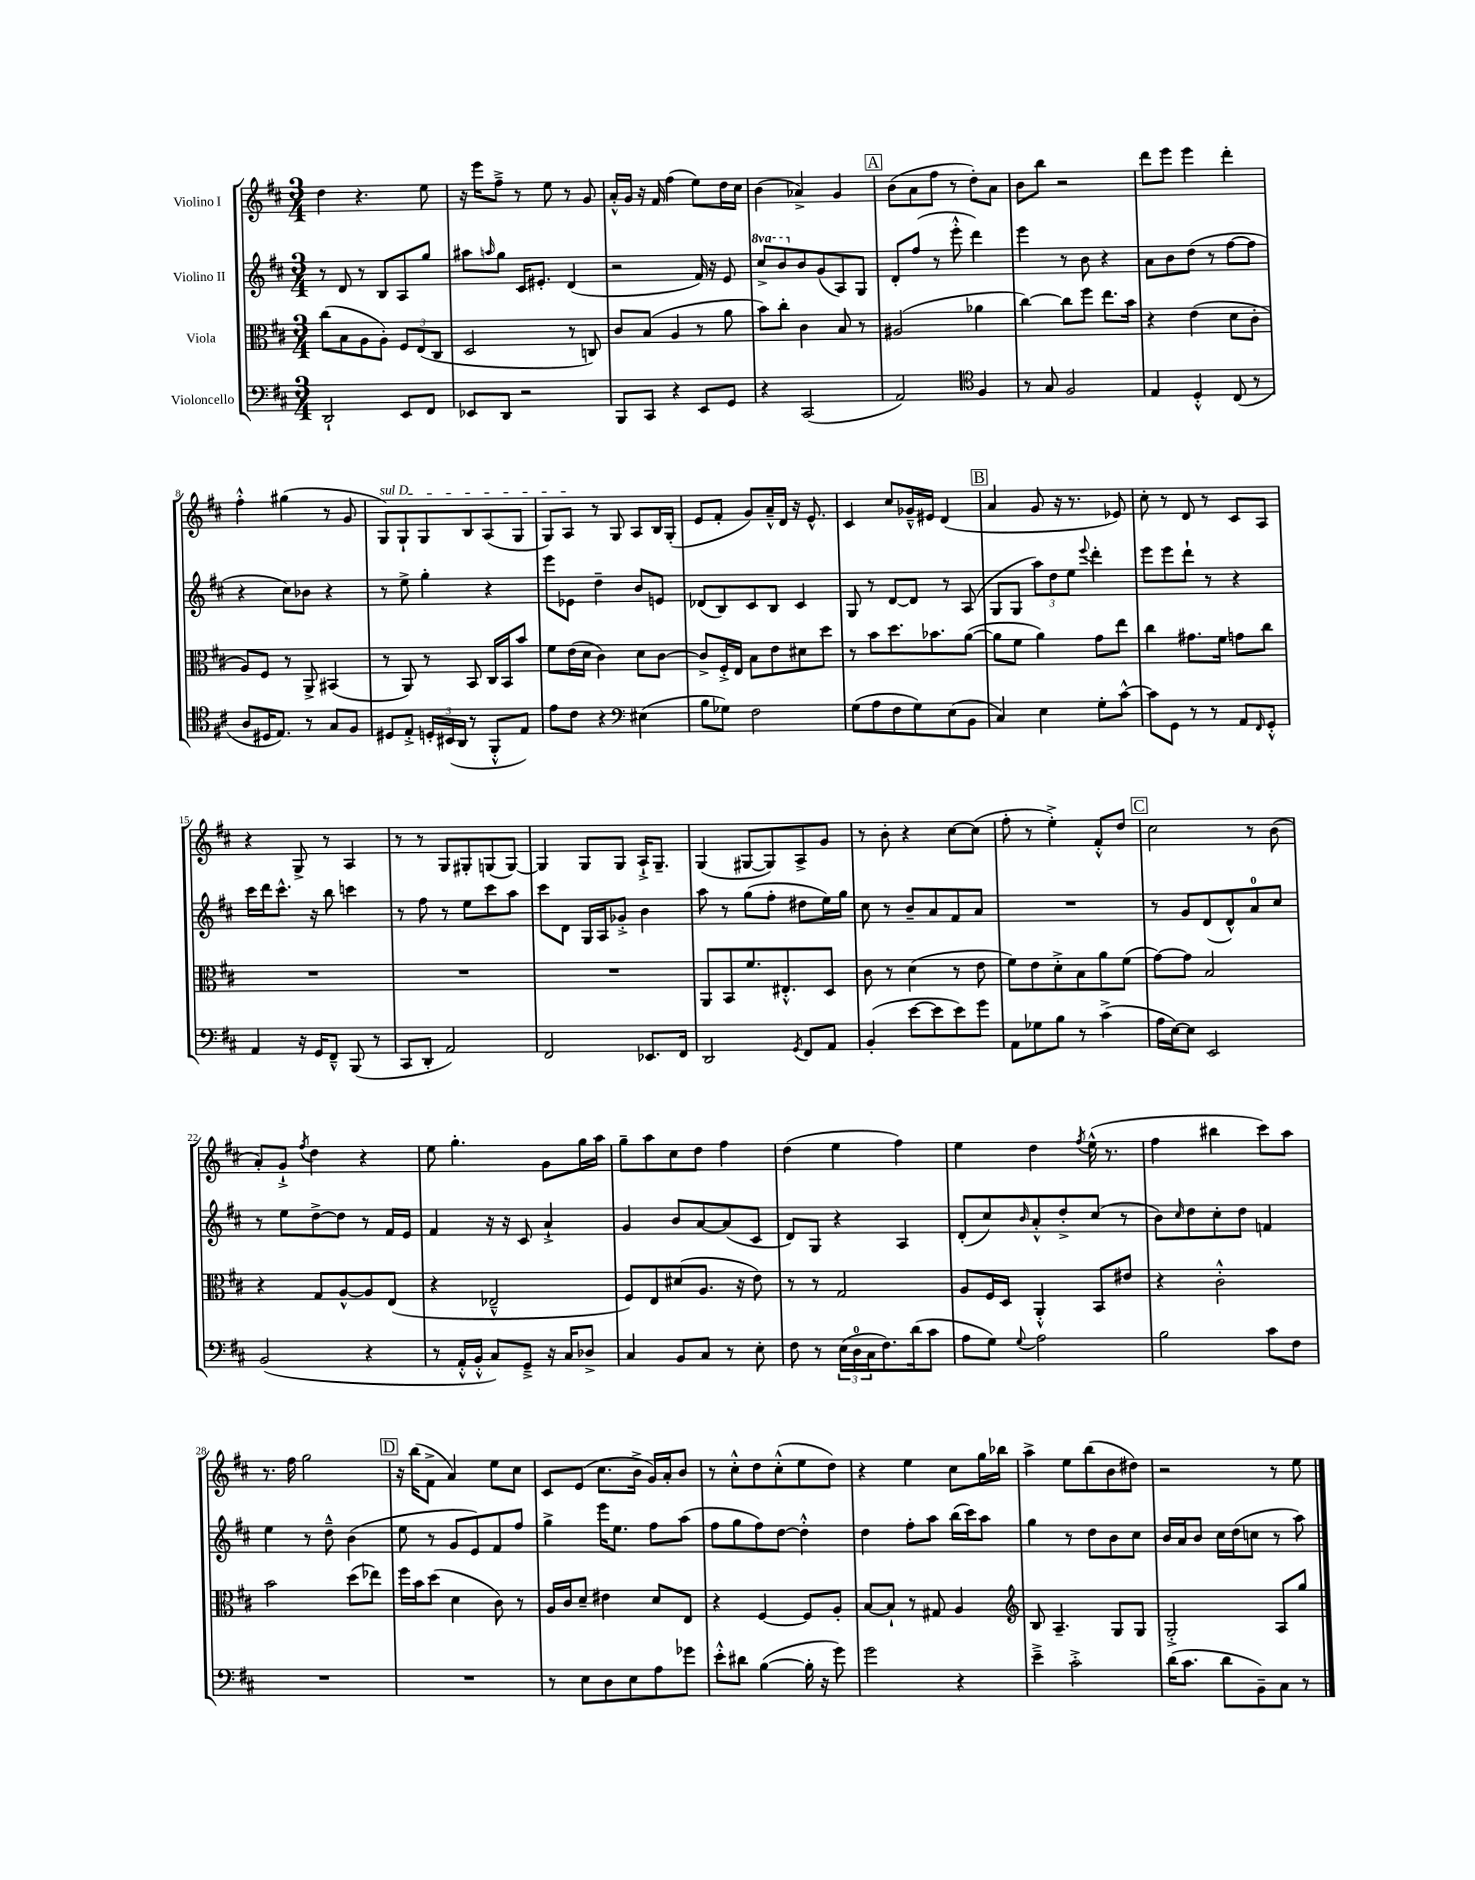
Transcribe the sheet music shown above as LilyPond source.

<<
\new StaffGroup <<
\new Staff = "s0" \with { instrumentName = "Violino I" } {
    \clef treble \key d \major \numericTimeSignature \time 3/4
    d''4 r4. e''8 |
    r16 e'''16 fis''8---> r8 e''8 r8 g'8 |
    a'16-.-^ g'16 r16 fis'16 fis''4( e''8) d''16 cis''16 |
    b'4( aes'4->) g'4 |
    \mark \markup { \box "A" } b'8( a'8 fis''8 r8 d''8-.) a'8 |
    b'8 b''8 r2 |
    d'''8 e'''8 e'''4 d'''4-. |
    fis''4-.-^ gis''4( r8 g'8 |
    \once \override TextSpanner.bound-details.left.text = \markup { \italic "sul D" } g8\startTextSpan) g8-! g8 b8 a8( g8 |
    g8) a8\stopTextSpan r8 g8 a8 b16 g16-.( |
    e'8 fis'8-. g'8) a'16---^ d'16 r16 e'8.-^ |
    cis'4 cis''8 ges'16---^ eis'16 d'4( |
    \mark \markup { \box "B" } a'4 g'8 r16 r8. ees'8) |
    cis''8-. r8 d'8 r8 cis'8 a8 |
    r4 g8-> r8 a4 |
    r8 r8 g8 gis8-. g8( g8~) |
    g4 g8 g8 a16-!-> g8.-- |
    g4( gis8~ gis8) a8-> g'8 |
    r8 b'8-. r4 cis''8~ cis''8( |
    fis''8-. r8 e''4-.->) fis'8-.-^ d''8 |
    \mark \markup { \box "C" } cis''2 r8 b'8( |
    a'8-.) g'8-!-> \acciaccatura { fis''8 } d''4 r4 |
    e''8 g''4.-. g'8 g''16 a''16 |
    g''8-- a''8 cis''8 d''8 fis''4 |
    d''4( e''4 fis''4) |
    e''4 d''4 \acciaccatura { fis''8 } e''16-^( r8. |
    fis''4 bis''4 cis'''8) a''8 |
    r8. fis''16 g''2 |
    \mark \markup { \box "D" } r16 b''16( fis'8-> a'4) e''8 cis''8 |
    cis'8 e'8( cis''8. b'16-> g'16) a'16-. b'8 |
    r8 cis''8-.-^ d''8 cis''8-.-^( e''8 d''8) |
    r4 e''4 cis''8 g''16 bes''16 |
    a''4-> e''8 b''8( b'8 dis''8) |
    r2 r8 e''8 \bar "|." |
}
\new Staff = "s1" \with { instrumentName = "Violino II" } {
    \clef treble \key d \major \numericTimeSignature \time 3/4 \set Staff.ottavationMarkups = #ottavation-simple-ordinals
    r8 d'8 r8 b8 a8 g''8 |
    ais''8 \grace { a''16 } g''8 cis'16 eis'8.-. d'4( |
    r2 fis'16) r16 e'8 |
    \ottava #1 cis'''8-> b''8 \ottava #0 b'8 g'8( a8) g8 |
    \mark \markup { \box "A" } d'8-. fis''8( r8 e'''8-.-^ d'''4) |
    e'''4 r8 b'8 r4 |
    a'8 b'8 d''8( r8 fis''8~ fis''8 |
    r4 cis''8) bes'8 r4 |
    r8 e''8-> g''4-. r4 |
    e'''8 ees'8 d''4-- b'8 e'8 |
    des'8( b8) cis'8 b8 cis'4 |
    g8 r8 d'8~ d'8 r8 a8( |
    \mark \markup { \box "B" } g8 g8 \tuplet 3/2 { a''8) d''8 e''8 } \appoggiatura { e'''8 } d'''4-. |
    e'''8 e'''8 d'''8-! r8 r4 |
    cis'''16 d'''16 cis'''8.-^ r16 b''8 c'''4 |
    r8 fis''8 r8 e''8 cis'''8 a''8 |
    cis'''8 d'8 g16 a16 ges'8-.-> b'4 |
    a''8 r8 g''8( fis''8-. dis''8 e''16) g''16 |
    cis''8 r8 b'8-- a'8 fis'8 a'8 |
    R2. |
    \mark \markup { \box "C" } r8 g'8 d'8( d'8-^) a'8-0 cis''8 |
    r8 e''8 d''8~-> d''8 r8 fis'16 e'16 |
    fis'4 r16 r16 cis'8 a'4-!-> |
    g'4 b'8 a'8~ a'8( cis'8 |
    d'8) g8 r4 a4 |
    d'8-.( cis''8) \grace { b'16 } a'8-.-^ d''8-.-> cis''8( r8 |
    b'8) \grace { cis''16 } d''8 cis''8-. d''8 f'4 |
    e''4 r8 d''8---^ b'4( |
    \mark \markup { \box "D" } e''8 r8 g'8 e'8) fis'8 fis''8 |
    g''4-> e'''16 e''8. fis''8 a''8( |
    fis''8 g''8 fis''8) d''8~ d''4-.-^ |
    d''4 fis''8-. a''8 b''16( cis'''16) a''8 |
    g''4 r8 d''8 b'8 cis''8 |
    b'16 a'16 b'8 cis''16 d''16( c''8 r8 a''8) \bar "|." |
}
\new Staff = "s2" \with { instrumentName = "Viola" } {
    \clef alto \key d \major \numericTimeSignature \time 3/4
    cis''8( b8 a8 a8-.) \tuplet 3/2 { fis8 e8( cis8 } |
    d2 r8 c8) |
    cis'8 b8( a4 r8 a'8 |
    b'8) cis''8-. cis'4 b8 r8 |
    \mark \markup { \box "A" } ais2( aes'4 |
    cis''4~) cis''8 fis''8 e''8. b'16 |
    r4 e'4( d'8 cis'8-. |
    a8) fis8 r8 a,8-> bis,4( |
    r8 a,8) r8 b,8 cis16 b,16 b'8 |
    fis'8 e'16( d'16 cis'4) d'8 cis'8~ |
    cis'8-> fis16-.-> e16 b8 e'8 dis'8 d''8 |
    r8 b'8 d''8. bes'8. a'8~( |
    \mark \markup { \box "B" } a'8 fis'8 a'4) g'8 e''8 |
    cis''4 gis'8. fis'16 g'8 cis''8 |
    R2. |
    R2. |
    R2. |
    a,8 b,8 fis'8. eis8.-.-^ d8 |
    cis'8 r8 d'4( r8 e'8 |
    fis'8) e'8 d'8-.-> b8 a'8 fis'8( |
    \mark \markup { \box "C" } g'8~) g'8 b2 |
    r4 g8 a8~-^ a8 e8( |
    r4 ees2---^ |
    fis8) e8 dis'8( a8. r16 e'8) |
    r8 r8 g2 |
    a8 fis16 d16 a,4-.-^ b,8 eis'8 |
    r4 cis'2-.-^ |
    b'2 d''8( ees''8) |
    \mark \markup { \box "D" } fis''16 b'16 d''8( d'4 cis'8) r8 |
    a16 cis'16 d'8-- eis'4 d'8 e8 |
    r4 fis4~ fis8 a8-. |
    b8~ b8-! r8 gis8 a4 |
    \clef treble b8 a4.-- g8 g8 |
    g2-.-> a8 g''8 \bar "|." |
}
\new Staff = "s3" \with { instrumentName = "Violoncello" } {
    \clef bass \key d \major \numericTimeSignature \time 3/4
    d,2-! e,8 fis,8 |
    ees,8 d,8 r2 |
    b,,8 cis,8 r4 e,8 g,8 |
    r4 cis,2( |
    \mark \markup { \box "A" } a,2) \clef tenor fis4 |
    r8 g8 fis2 |
    e4 d4-.-^ cis8( r8 |
    a8 dis16 e8.) r8 g8 fis8 |
    dis8 e8-.-> \tuplet 3/2 { d16-. bis,16( a,16 } r8 fis,8-.-^ e8) |
    e'8 cis'8 r4 \clef bass eis4( |
    b8 ges8) fis2 |
    g8( a8 fis8 g8) e8( b,8 |
    \mark \markup { \box "B" } cis4) e4 g8-. cis'8~-^ |
    cis'8 g,8 r8 r8 a,8 \grace { fis,16 } g,8-.-^ |
    a,4 r16 g,16 fis,8---^ b,,8( r8 |
    cis,8 d,8-. a,2) |
    fis,2 ees,8. fis,16 |
    d,2 \acciaccatura { g,8 } fis,8 a,8 |
    b,4-.( e'8~ e'8 e'8) g'8 |
    a,8 ges8 b8 r8 cis'4->( |
    \mark \markup { \box "C" } a16 e16~) e8 e,2 |
    b,2( r4 |
    r8 a,16-.-^ b,16-.-^ cis8) g,8---> r16 cis16 des8-> |
    cis4 b,8 cis8 r8 e8-. |
    fis8 r8 \tuplet 3/2 { e16( d16-0 cis16 } fis8.) d'16( cis'8 |
    a8 g8) \appoggiatura { g8 } a2 |
    b2 cis'8 fis8 |
    R2. |
    \mark \markup { \box "D" } R2. |
    r8 e8 d8 e8 a8 ges'8 |
    e'8-.-^ dis'8 b4~( b16-. r16 g'8) |
    g'2 r4 |
    e'4---> cis'2-.-> |
    d'16( cis'8. d'8 b,8--) cis8 r8 \bar "|." |
}
>>
>>
